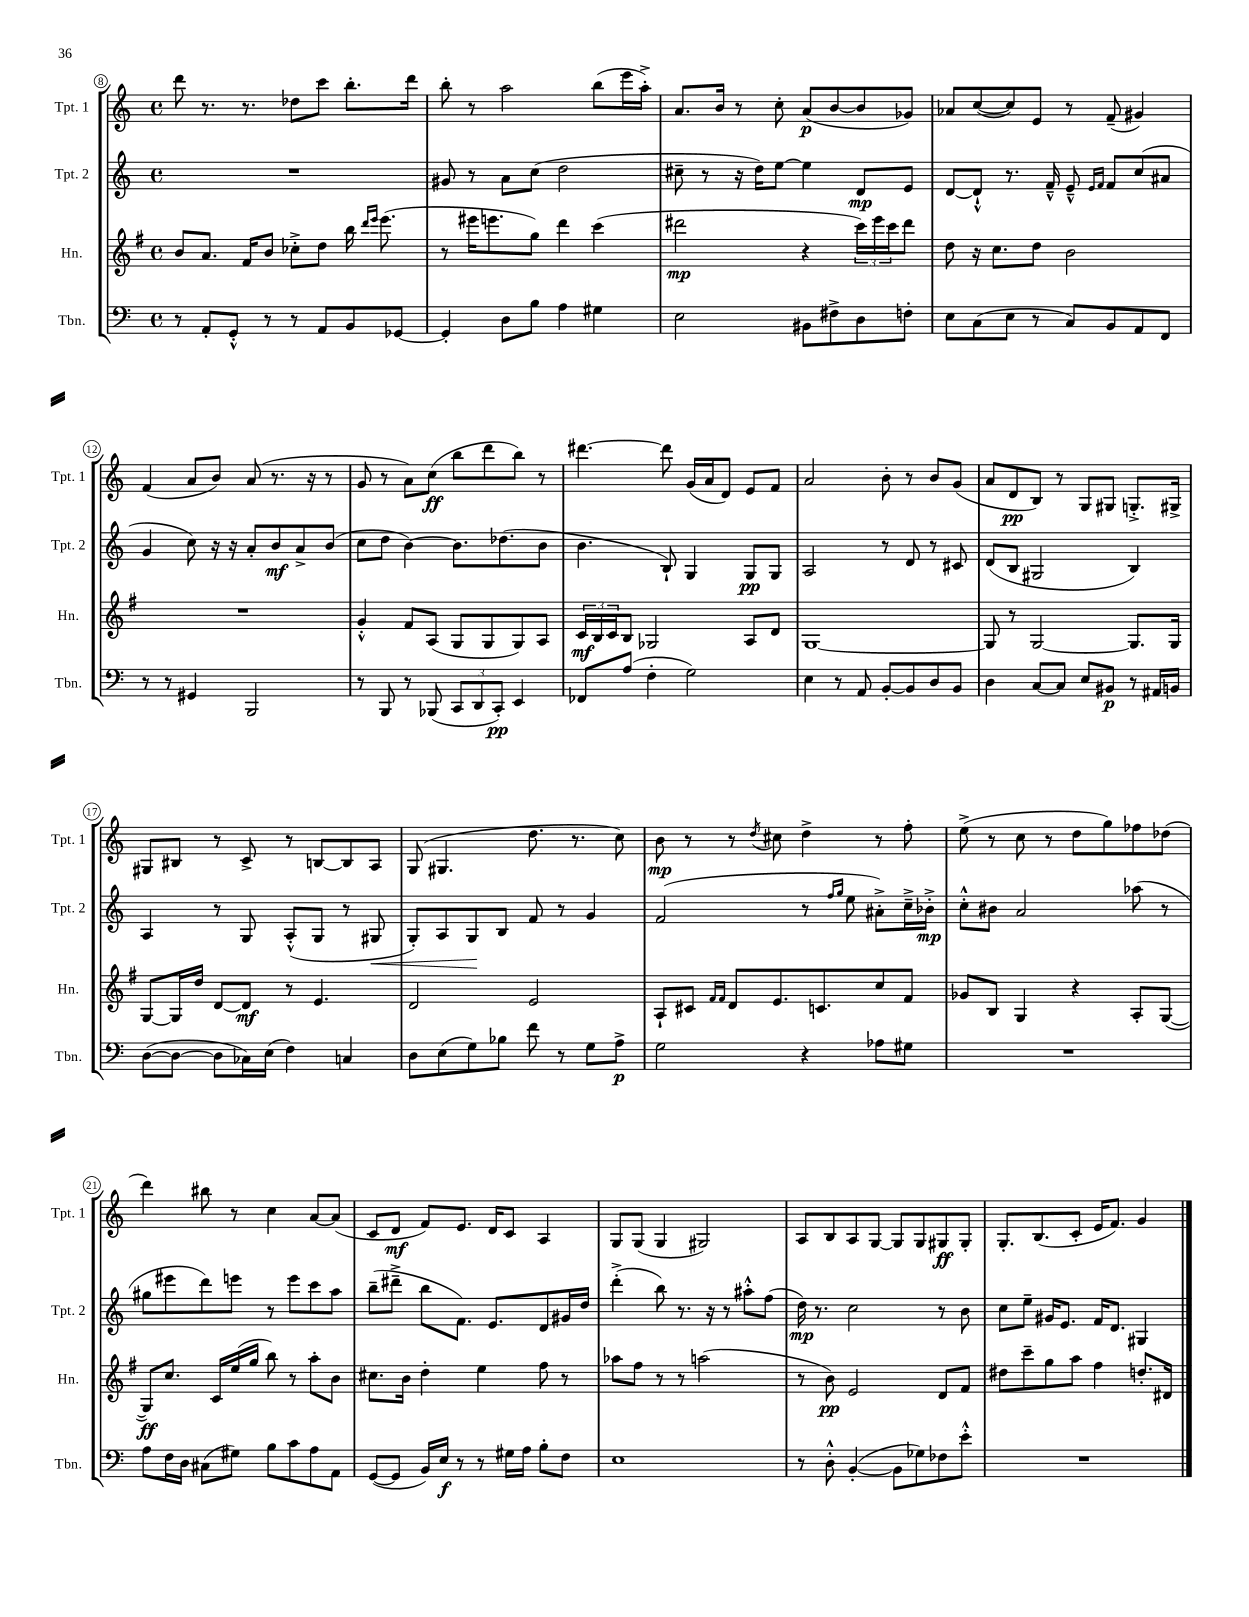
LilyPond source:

<<
\new StaffGroup <<
\new Staff = "s0" \with { instrumentName = "Tpt. 1" shortInstrumentName = "Tpt. 1" } {
    \clef treble \key c \major \defaultTimeSignature \time 4/4
    d'''8 r8. r8. des''8 c'''8 b''8.-. d'''16 |
    b''8-. r8 a''2 b''8( e'''16 a''16-.->) |
    a'8. b'16 r8 c''8-. a'8\p( b'8~ b'8 ges'8) |
    aes'8 c''8~( c''8) e'8 r8 f'8--( gis'4) |
    f'4( a'8 b'8) a'8( r8. r16 r8 |
    g'8 r8 a'8) c''8\ff( b''8 d'''8 b''8) r8 |
    dis'''4.~ dis'''8 g'16( a'16 d'8) e'8 f'8 |
    a'2 b'8-. r8 b'8 g'8( |
    a'8 d'8\pp b8) r8 g8 gis8 g8.-.-> gis16-> |
    gis8 bis8 r8 c'8-> r8 b8~ b8 a8 |
    g8( gis4. d''8. r8. c''8) |
    b'8\mp r8 r8 \acciaccatura { d''8 } cis''8 d''4-> r8 f''8-. |
    e''8->( r8 c''8 r8 d''8 g''8) fes''8 des''8( |
    d'''4) bis''8 r8 c''4 a'8~ a'8( |
    c'8 d'8\mf f'8) e'8. d'16 c'8 a4 |
    g8 g8( g4 gis2) |
    a8 b8 a8 g8~ g8 g8 gis8\ff gis8-. |
    g8.-. b8.( c'8-. e'16 f'8.) g'4 \bar "|." |
}
\new Staff = "s1" \with { instrumentName = "Tpt. 2" shortInstrumentName = "Tpt. 2" } {
    \clef treble \key c \major \defaultTimeSignature \time 4/4
    R1 |
    gis'8 r8 a'8 c''8( d''2 |
    cis''8-- r8 r16 d''16) e''8~ e''4 d'8\mp e'8 |
    d'8~ d'8-!-^ r8. f'16---^ e'8---^ \grace { e'16 f'16 } f'8 c''8( ais'8 |
    g'4 c''8) r16 r16 a'8-. b'8\mf a'8-> b'8( |
    c''8 d''8 b'4~) b'8. des''8.( b'8 |
    b'4. b8-!) g4 g8\pp g8 |
    a2 r8 d'8 r8 cis'8 |
    d'8( b8 gis2 b4) |
    a4 r8 g8 a8-.-^( g8 r8 gis8\< |
    g8-.) a8 g8\! b8 f'8 r8 g'4 |
    f'2( r8 \grace { f''16 g''16 } e''8 ais'8-.->) c''16---> bes'16-.->\mp |
    c''8-.-^ bis'8 a'2 aes''8( r8 |
    gis''8 eis'''8 d'''8) e'''8 r8 e'''8 c'''8 a''8 |
    b''8--( dis'''8---> b''8 f'8.) e'8. d'8 gis'16 d''16 |
    d'''4-.->( b''8) r8. r16 r8 ais''8-.-^ f''8( |
    d''16\mp) r8. c''2 r8 b'8 |
    c''8 e''8-- gis'16 e'8. f'16 d'8. gis4 \bar "|." |
}
\new Staff = "s2" \with { instrumentName = "Hn." shortInstrumentName = "Hn." } {
    \clef treble \key g \major \defaultTimeSignature \time 4/4
    b'8 a'8. fis'16 b'8 ces''8-.-> d''8 b''16 \grace { d'''16 e'''16 } e'''8.( |
    r8 eis'''16 e'''8. g''8) d'''4 c'''4( |
    dis'''2\mp r4 \tuplet 3/2 { c'''16) e'''16 c'''16 } dis'''8 |
    d''8 r16 c''8. d''8 b'2 |
    R1 |
    g'4-.-^ fis'8 a8( g8 g8 g8) a8 |
    \tuplet 3/2 { c'16\mf b16 c'16 } b8 ges2 a8 d'8 |
    g1~ |
    g8 r8 g2~ g8. g16 |
    g8~ g16 d''16 d'8~ d'8\mf r8 e'4. |
    d'2 e'2 |
    a8-! cis'8 \grace { fis'16 fis'16 } d'8 e'8. c'8. c''8 fis'8 |
    ges'8 b8 g4 r4 a8-. g8~( |
    g8\ff) c''8. c'16 e''16( g''16 b''8) r8 a''8-. b'8 |
    cis''8. b'16 d''4-. e''4 fis''8 r8 |
    aes''8 fis''8 r8 r8 a''2( |
    r8 b'8\pp) e'2 d'8 fis'8 |
    dis''8 c'''8-- g''8 a''8 fis''4 d''8.-. dis'16 \bar "|." |
}
\new Staff = "s3" \with { instrumentName = "Tbn." shortInstrumentName = "Tbn." } {
    \clef bass \key c \major \defaultTimeSignature \time 4/4
    r8 a,8-. g,8-.-^ r8 r8 a,8 b,8 ges,8~ |
    ges,4-. d8 b8 a4 gis4 |
    e2 bis,8 fis8-> d8 f8-. |
    e8 c8( e8 r8 c8) b,8 a,8 f,8 |
    r8 r8 gis,4 b,,2 |
    r8 b,,8 r8 bes,,8( \tuplet 3/2 { c,8 d,8 c,8-.\pp) } e,4 |
    fes,8 a8( f4-. g2) |
    e4 r8 a,8 b,8~-. b,8 d8 b,8 |
    d4 c8~ c8 e8 bis,8\p r8 ais,16 b,16 |
    d8~( d8~ d8 ces16) e16( f4) c4 |
    d8 e8( g8) bes8 f'8 r8 g8 a8->\p |
    g2 r4 aes8 gis8 |
    R1 |
    a8 f16 d16 cis8( gis8) b8 c'8 a8 a,8 |
    g,8~( g,8 b,16) e16\f r8 r8 gis16 a16 b8-. f8 |
    e1 |
    r8 d8-.-^ b,4~-.( b,8 ges8) fes8 e'8-.-^ |
    R1 \bar "|." |
}
>>
>>
\layout { \context { \Score currentBarNumber = #8 \override BarNumber.stencil = #(make-stencil-circler 0.1 0.3 ly:text-interface::print) } }
